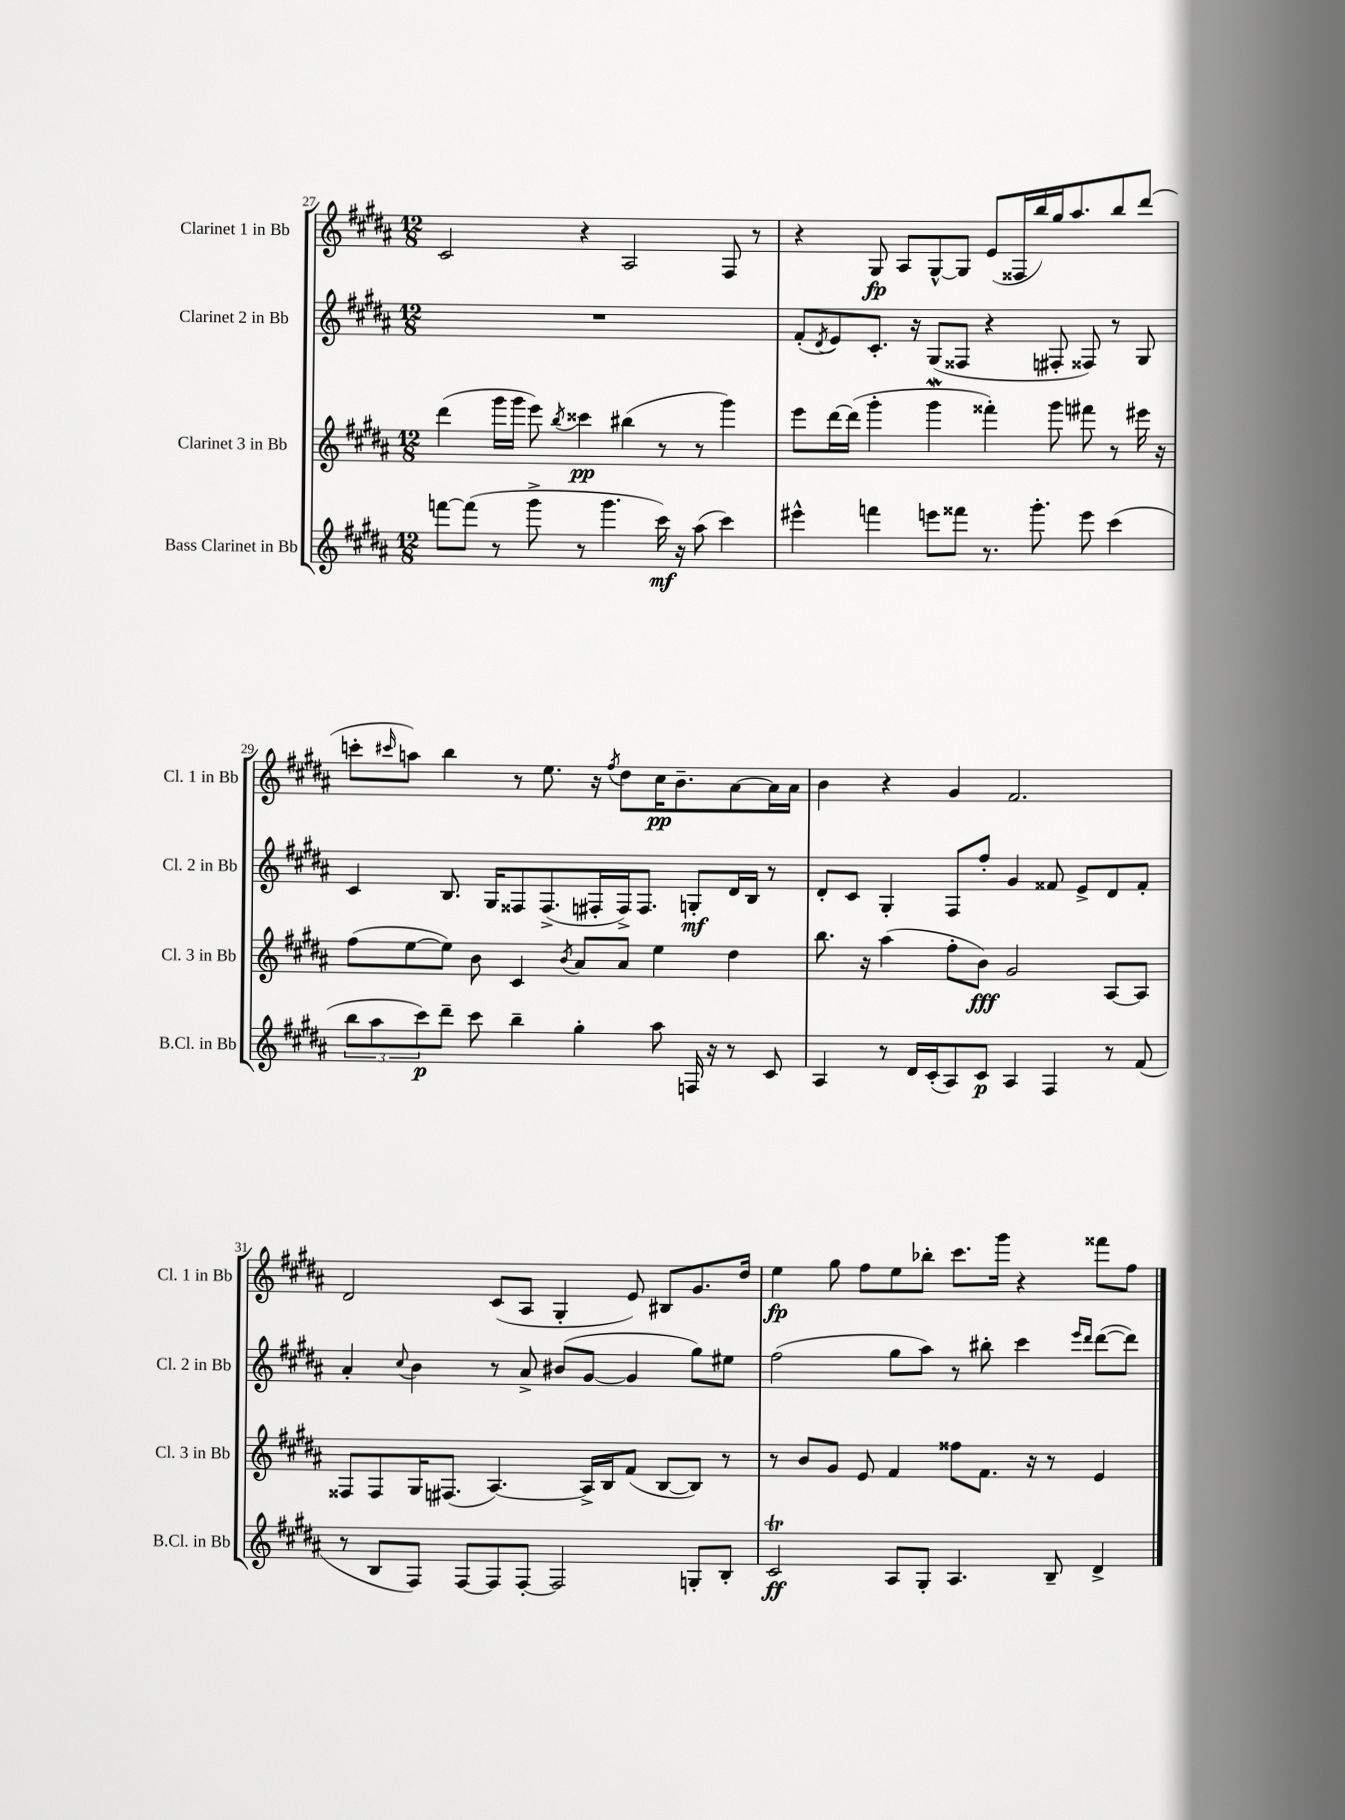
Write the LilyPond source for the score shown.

<<
\new StaffGroup <<
\new Staff = "s0" \with { instrumentName = "Clarinet 1 in Bb" shortInstrumentName = "Cl. 1 in Bb" } {
    \clef treble \key b \major \numericTimeSignature \time 12/8
    cis'2 r4 ais2 fis8 r8 |
    r4 gis8\fp ais8 gis8~-^ gis8 e'8( fisis16 b''16) gis''16 ais''8. b''8 dis'''8( |
    c'''8-. \grace { cis'''16 } a''8) b''4 r8 e''8. r16 \acciaccatura { fis''8 } dis''8 cis''16\pp b'8.-- ais'8~ ais'16 ais'16 |
    b'4 r4 gis'4 fis'2. |
    dis'2 cis'8( ais8 gis4-. e'8) bis8 gis'8. dis''16 |
    e''4\fp gis''8 fis''8 e''8 bes''8-. cis'''8. gis'''16 r4 fisis'''8 fis''8 \bar "|." |
}
\new Staff = "s1" \with { instrumentName = "Clarinet 2 in Bb" shortInstrumentName = "Cl. 2 in Bb" } {
    \clef treble \key b \major \numericTimeSignature \time 12/8
    R1. |
    fis'8-.( \acciaccatura { dis'8 } e'8) cis'8.-. r16 gis8( fisis8 r4 fis8-. fisis8) r8 gis8 |
    cis'4 b8. gis16 fisis8 fisis8.->( fis16-. fis16->) fis8. g8-.\mf dis'16 b16 r8 |
    dis'8-. cis'8 gis4-. fis8 fis''8-. gis'4 fisis'8 e'8-> dis'8 fisis'8-. |
    ais'4-. \appoggiatura { cis''8 } b'4 r8 ais'8-> bis'8( gis'8~ gis'4 gis''8) eis''8 |
    fis''2( gis''8 ais''8) r8 bis''8-. cis'''4 \grace { e'''16 dis'''16 } dis'''8~( dis'''8) \bar "|." |
}
\new Staff = "s2" \with { instrumentName = "Clarinet 3 in Bb" shortInstrumentName = "Cl. 3 in Bb" } {
    \clef treble \key b \major \numericTimeSignature \time 12/8
    dis'''4( gis'''16 gis'''16 e'''8) \acciaccatura { b''8 } cisis'''4\pp bis''4( r8 r8 gis'''4) |
    e'''8 dis'''16~ dis'''16( gis'''4-. gis'''4\mordent fisis'''4-.) gis'''8 fis'''8 r8 eis'''16 r16 |
    fis''8( e''8~ e''8) b'8 cis'4 \acciaccatura { b'8 } ais'8 ais'8 e''4 dis''4 |
    b''8. r16 ais''4( fis''8-. b'8\fff) gis'2 ais8~ ais8 |
    fisis8 fisis8 gis16 fis8.( ais4.~) ais16-> b16 fis'8( b8~ b8) r8 |
    r8 b'8 gis'8 e'8 fis'4 fisis''8 fis'8. r16 r8 e'4 \bar "|." |
}
\new Staff = "s3" \with { instrumentName = "Bass Clarinet in Bb" shortInstrumentName = "B.Cl. in Bb" } {
    \clef treble \key b \major \numericTimeSignature \time 12/8
    f'''8~ f'''8( r8 gis'''8-> r8 gis'''4. cis'''16\mf) r16 ais''8( cis'''4) |
    eis'''4-^ f'''4 e'''8 fisis'''8 r8. gis'''8.-. e'''8 cis'''4( |
    \tuplet 3/2 { b''8 ais''8 cis'''8\p) } dis'''8-- cis'''8 b''4-- gis''4-. ais''8 f16 r16 r8 cis'8 |
    ais4 r8 dis'16 cis'16-.( ais8) cis'8\p ais4 fis4 r8 fis'8( |
    r8 b8 fis8) fis8~ fis8 fis8~-. fis2 g8-. b8-. |
    cis'2\trill\ff ais8 gis8-. ais4. b8-- dis'4-> \bar "|." |
}
>>
>>
\layout { \context { \Score currentBarNumber = #27 } }
